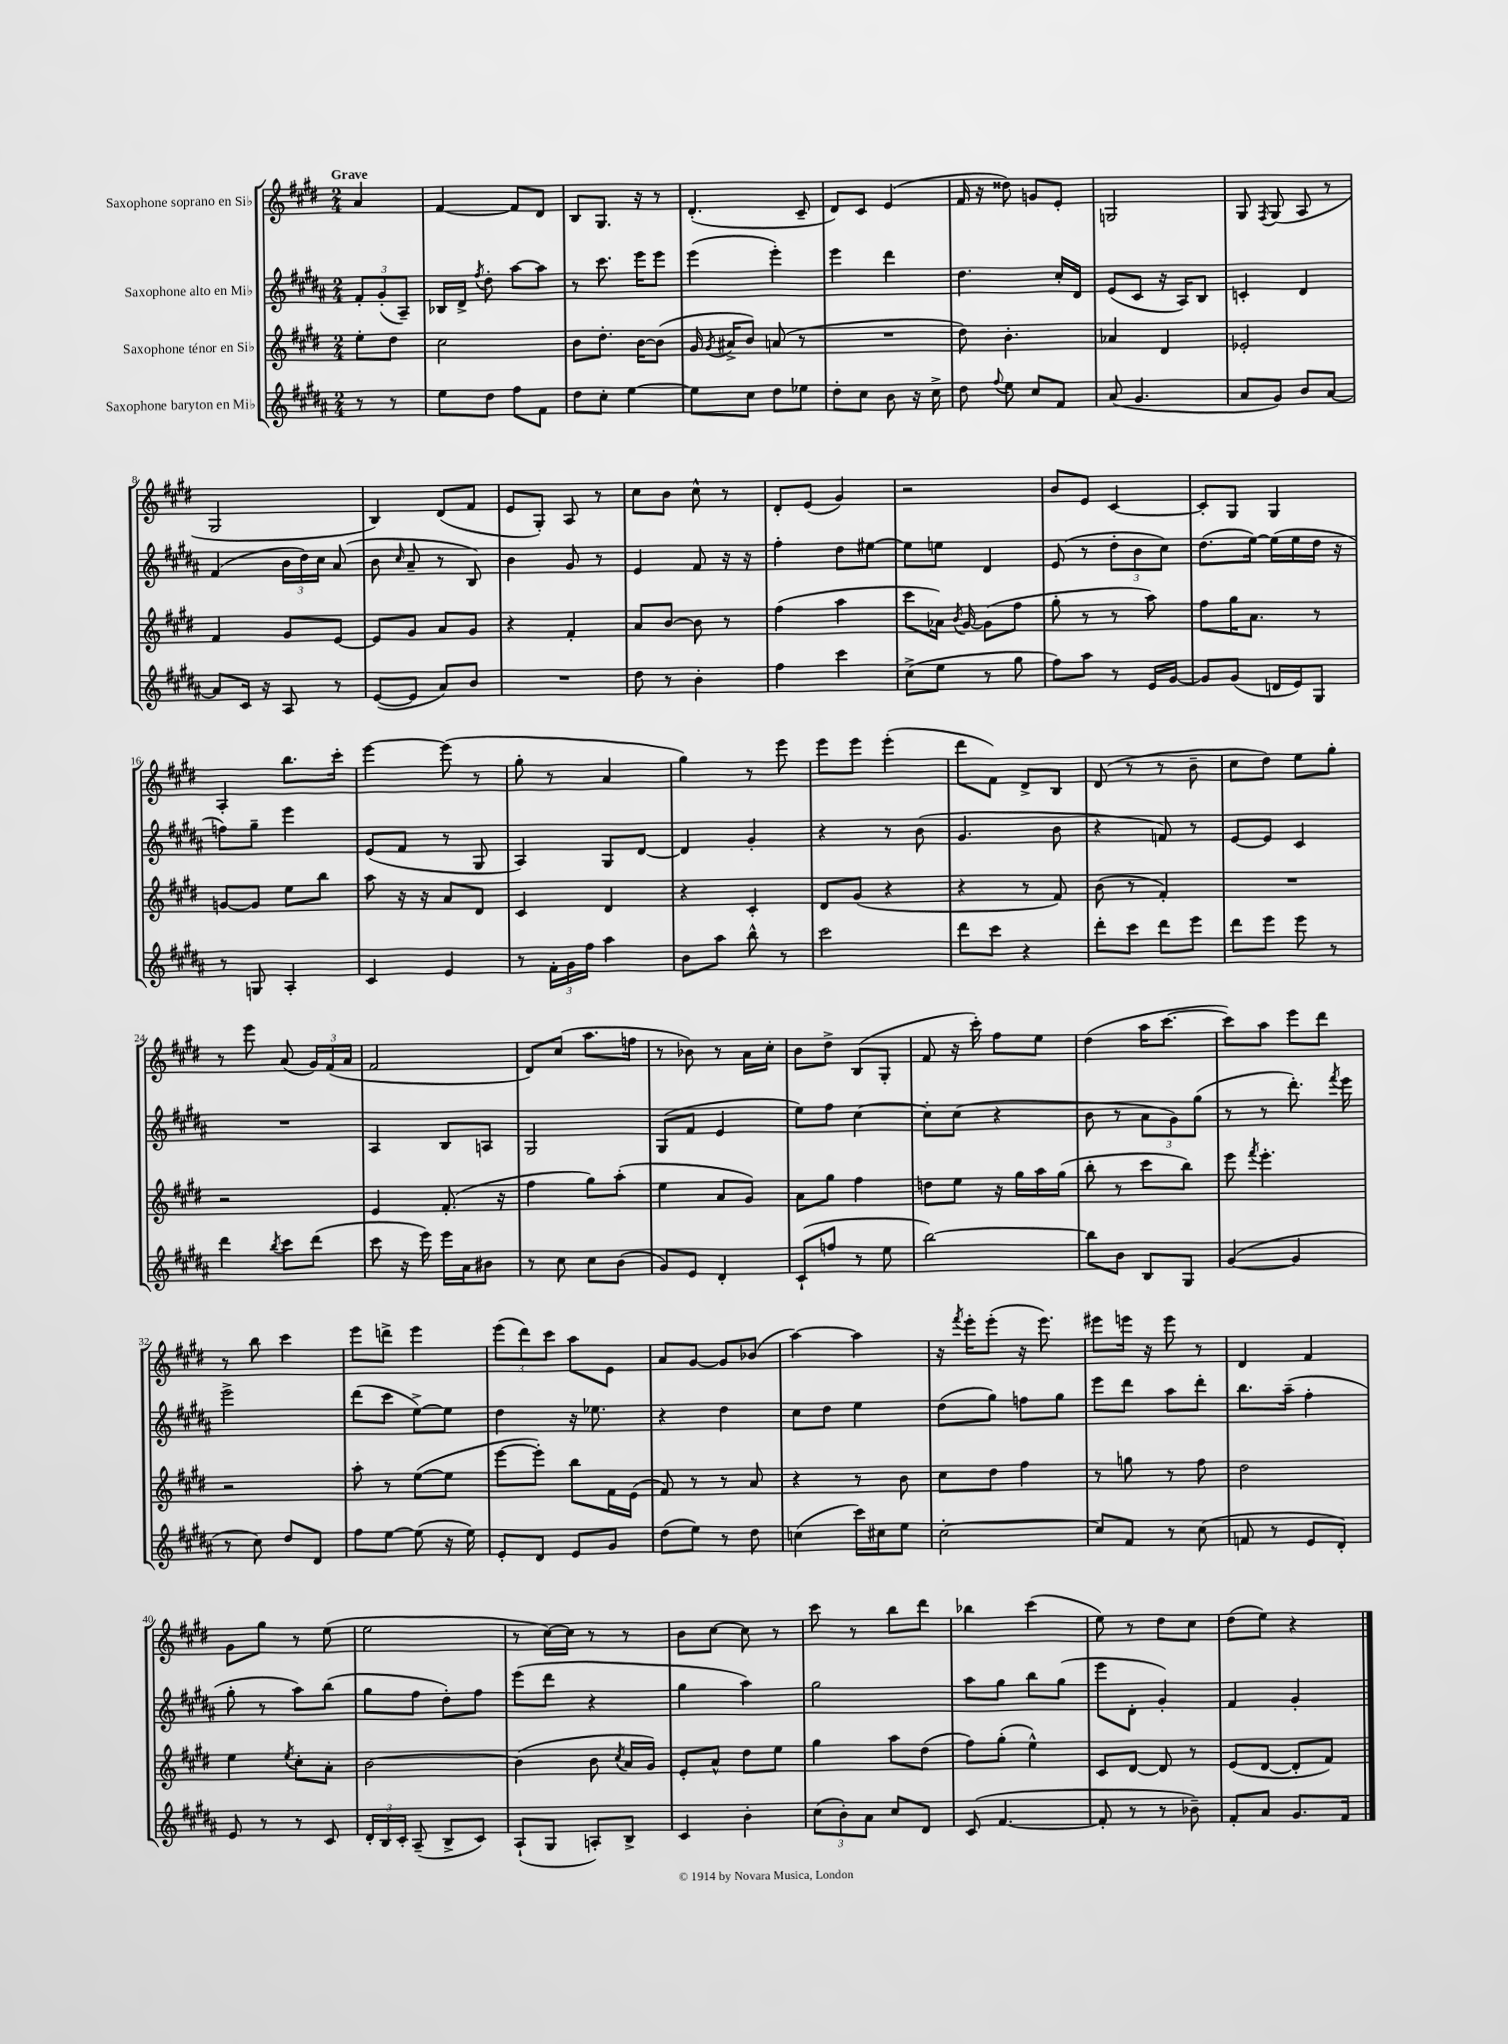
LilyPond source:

<<
\new StaffGroup <<
\new Staff = "s0" \with { instrumentName = "Saxophone soprano en Sib" } {
    \clef treble \key e \major \numericTimeSignature \time 2/4 \partial 4 \tempo "Grave"
    \autoBeamOff a'4 |
    fis'4~ fis'8[ dis'8] |
    b8[ gis8.] r16 r8 |
    dis'4.-.( cis'8-- |
    dis'8[) cis'8] e'4( |
    fis'16 r16 disis''8) g'8[ e'8]-. |
    g2 |
    gis8 \acciaccatura { fis8 } gis8( a8 r8 |
    gis2 |
    b4) dis'8[( fis'8] |
    e'8[ gis8]-.) a8 r8 |
    cis''8[ b'8] cis''8-^ r8 |
    dis'8[-. e'8]( gis'4) |
    r2 |
    b'8[ e'8] cis'4~ |
    cis'8[-. gis8] gis4 |
    a4-. b''8.[ cis'''16]-. |
    e'''4~ e'''8( r8 |
    gis''8-. r8 a'4 |
    gis''4) r8 e'''8 |
    e'''8[ e'''8] e'''4-.( |
    dis'''8[ fis'8]) dis'8[-> b8] |
    dis'8( r8 r8 b'8-- |
    cis''8[ dis''8]) e''8[ gis''8]-. |
    r8 e'''8 a'8( \tuplet 3/2 { gis'16[) fis'16( a'16] } |
    fis'2 |
    dis'8[) cis''8]( a''8.[ f''16] |
    r8 bes'8) r8 a'16[ cis''16]-. |
    b'8[ dis''8]-> b8[( gis8]-. |
    fis'8 r16 cis'''16-.) fis''8[ e''8] |
    dis''4( a''16[ cis'''8.]~ |
    cis'''8[) a''8] e'''8[ dis'''8] |
    r8 b''8 cis'''4 |
    e'''8[ d'''8]-> e'''4 |
    \tuplet 3/2 { e'''8[( dis'''8) cis'''8] } a''8[ e'8] |
    a'8[ gis'8]~ gis'8[ bes'8]( |
    a''4~) a''4 |
    r16 \acciaccatura { fis'''8 } e'''16[-. e'''8]-.( r16 e'''8.) |
    eis'''8[ e'''16] r16 e'''8 r8 |
    dis'4 fis'4 |
    gis'8[ gis''8] r8 e''8( |
    e''2 |
    r8 cis''16[~) cis''16] r8 r8 |
    b'8[ cis''8]~ cis''8 r8 |
    cis'''8 r8 b''8[ dis'''8] |
    bes''4 cis'''4( |
    e''8) r8 dis''8[ cis''8] |
    dis''8[( e''8]) r4 \bar "|." |
}
\new Staff = "s1" \with { instrumentName = "Saxophone alto en Mib" } {
    \clef treble \key b \major \numericTimeSignature \time 2/4 \partial 4
    \autoBeamOff \tuplet 3/2 { fis'8[-. gis'8-.( ais8]--) } |
    bes16[ dis'16]-> \acciaccatura { fis''8 } dis''8-. ais''8[~ ais''8] |
    r8 cis'''8. e'''16[ e'''8] |
    e'''4( e'''4-.) |
    e'''4 dis'''4 |
    dis''4. cis''16[-. dis'16] |
    e'8[( cis'8] r16 ais16[) b8] |
    c'4-. dis'4 |
    fis'4( \tuplet 3/2 { b'16[ dis''16) cis''16] } ais'8( |
    b'8 \grace { cis''16 } ais'8-- r8 b8) |
    b'4 gis'8 r8 |
    e'4 fis'8 r16 r16 |
    fis''4-. dis''8[ eis''8]~ |
    eis''8[ e''8] dis'4 |
    e'8( r8 \tuplet 3/2 { dis''8[-. b'8 cis''8]) } |
    dis''8.[( e''16]~) e''16[( e''16 dis''16] r16 |
    f''8[) gis''8]-- e'''4 |
    e'8[( fis'8] r8 gis8 |
    ais4) gis8[ dis'8]~ |
    dis'4 gis'4-. |
    r4 r8 b'8( |
    gis'4. b'8 |
    r4 f'8) r8 |
    e'8[~ e'8] cis'4 |
    R2 |
    ais4 b8[ a8] |
    gis2 |
    gis8[( fis'8] e'4 |
    e''8[) fis''8] cis''4~ |
    cis''8[-. cis''8]( r4 |
    b'8 r8 \tuplet 3/2 { ais'8[ gis'8) gis''8]( } |
    r8 r8 dis'''8.-.) \acciaccatura { fis'''8 } e'''16 |
    e'''2-> |
    dis'''8[( cis'''8] e''8[~->) e''8] |
    dis''4 r16 ees''8. |
    r4 dis''4 |
    cis''8[ dis''8] e''4 |
    dis''8[( gis''8]) f''8[ gis''8] |
    e'''8[ dis'''8] ais''8[ dis'''8]-. |
    b''8.[ ais''16]--( fis''4-. |
    gis''8-. r8 ais''8[) b''8]( |
    gis''8[ fis''8] dis''8[-.) fis''8] |
    e'''8[( dis'''8] r4 |
    gis''4 ais''4) |
    gis''2 |
    ais''8[ gis''8] b''8[ gis''8]( |
    e'''8[ dis'8]-. gis'4-.) |
    fis'4 gis'4-. \bar "|." |
}
\new Staff = "s2" \with { instrumentName = "Saxophone ténor en Sib" } {
    \clef treble \key e \major \numericTimeSignature \time 2/4 \partial 4
    \autoBeamOff e''8[-. dis''8] |
    cis''2 |
    b'8[ dis''8.]-. b'16[~ b'8]( |
    gis'16 \acciaccatura { gis'8 } ais'16[-> b'8]) a'8( r8 |
    R2 |
    dis''8) b'4.-. |
    aes'4 dis'4 |
    ees'2-. |
    fis'4 gis'8[ e'8]~ |
    e'8[ gis'8] a'8[ gis'8] |
    r4 fis'4-. |
    a'8[ b'8]~ b'8 r8 |
    fis''4( a''4 |
    cis'''8[ aes'16]) \acciaccatura { b'8 } gis'16~ gis'8[( fis''8] |
    gis''8-. r8 r8 a''8) |
    fis''8[ gis''16 a'8.] r8 |
    g'8[~ g'8] e''8[ b''8] |
    a''8 r16 r16 a'8[ dis'8] |
    cis'4 dis'4 |
    r4 cis'4-. |
    dis'8[ gis'8]( r4 |
    r4 r8 fis'8) |
    b'8( r8 fis'4-.) |
    R2 |
    r2 |
    e'4 fis'8.-.( r16 |
    fis''4 gis''8[) a''8]-.( |
    e''4 a'8[ gis'8]) |
    a'8[ gis''8] fis''4 |
    d''8[ e''8] r16 gis''16[ a''16 gis''16]( |
    b''8-. r8 cis'''8[ b''8]) |
    e'''8 \acciaccatura { fis'''8 } e'''4.-. |
    r2 |
    a''8-. r8 e''8[~( e''8] |
    e'''8[~ e'''8]-.) b''8[ fis'16 e'16]( |
    fis'8) r8 r8 a'8 |
    r4 r8 b'8 |
    cis''8[ dis''8] fis''4 |
    r8 g''8 r8 fis''8 |
    dis''2 |
    e''4 \acciaccatura { e''8 } cis''8[-. a'8]-. |
    b'2~ |
    b'4( b'8 \acciaccatura { cis''8 } a'16[ gis'16]) |
    e'8[-. a'8]-^ dis''8[ e''8] |
    gis''4 a''8[ dis''8]( |
    fis''8[) gis''8]-.( e''4-^) |
    cis'8[ dis'8]~ dis'8 r8 |
    e'8[( dis'8]~ dis'8[-. fis'8]) \bar "|." |
}
\new Staff = "s3" \with { instrumentName = "Saxophone baryton en Mib" } {
    \clef treble \key b \major \numericTimeSignature \time 2/4 \partial 4
    \autoBeamOff r8 r8 |
    e''8[ dis''8] fis''8[ fis'8] |
    dis''8[ cis''8]-. e''4~ |
    e''8[ cis''8] dis''8[ ees''8] |
    dis''8[-. cis''8] b'8 r16 cis''16-> |
    dis''8 \appoggiatura { fis''8 } e''8 cis''8[ fis'8] |
    ais'8( gis'4. |
    ais'8[ gis'8]) b'8[ ais'8]~ |
    ais'8[ cis'16] r16 ais8 r8 |
    e'8[~( e'8] ais'8[) b'8] |
    R2 |
    dis''8 r8 b'4-. |
    fis''4 cis'''4 |
    cis''8[->( e''8] r8 gis''8 |
    fis''8[) ais''8] r8 e'16[ gis'16]~ |
    gis'8[ gis'8]( d'16[ e'16) gis8] |
    r8 g8 ais4-. |
    cis'4 e'4 |
    r8 \tuplet 3/2 { fis'16[-. gis'16 fis''16] } ais''4 |
    b'8[ ais''8] b''8-^ r8 |
    cis'''2 |
    dis'''8[ cis'''8] r4 |
    dis'''8[-. cis'''8] dis'''8[ e'''8] |
    dis'''8[ e'''8] e'''8 r8 |
    dis'''4 \acciaccatura { b''8 } cis'''8[ dis'''8]( |
    cis'''8 r16 e'''16) e'''16[ ais'16 bis'8] |
    r8 cis''8 cis''8[ b'8]( |
    gis'8[) e'8] dis'4-. |
    cis'8[-!( f''8] r8 e''8 |
    b''2~) |
    b''8[ b'8] b8[ gis8] |
    gis'4~( gis'4 |
    r8 cis''8) dis''8[ dis'8] |
    fis''8[ e''8]~ e''8( r16 e''16) |
    e'8[-. dis'8] e'8[ gis'8] |
    dis''8[( e''8]) r8 dis''8 |
    c''4( cis'''16[) cis''16 e''8] |
    cis''2~-. |
    cis''8[ fis'8] r8 cis''8( |
    f'8 r8 e'8[ dis'8]-.) |
    e'8 r8 r8 cis'8 |
    \tuplet 3/2 { dis'16[-. b16 cis'16]-. } ais8--( b8[-> cis'8]) |
    ais8[-!( gis8] a8[-.) b8]-> |
    cis'4 b'4-. |
    \tuplet 3/2 { cis''8[( b'8-.) ais'8] } cis''8[ dis'8] |
    cis'8( fis'4.~ |
    fis'8-. r8 r8 bes'8--) |
    fis'8[-. ais'8] gis'8.[ fis'16] \bar "|." |
}
>>
>>
